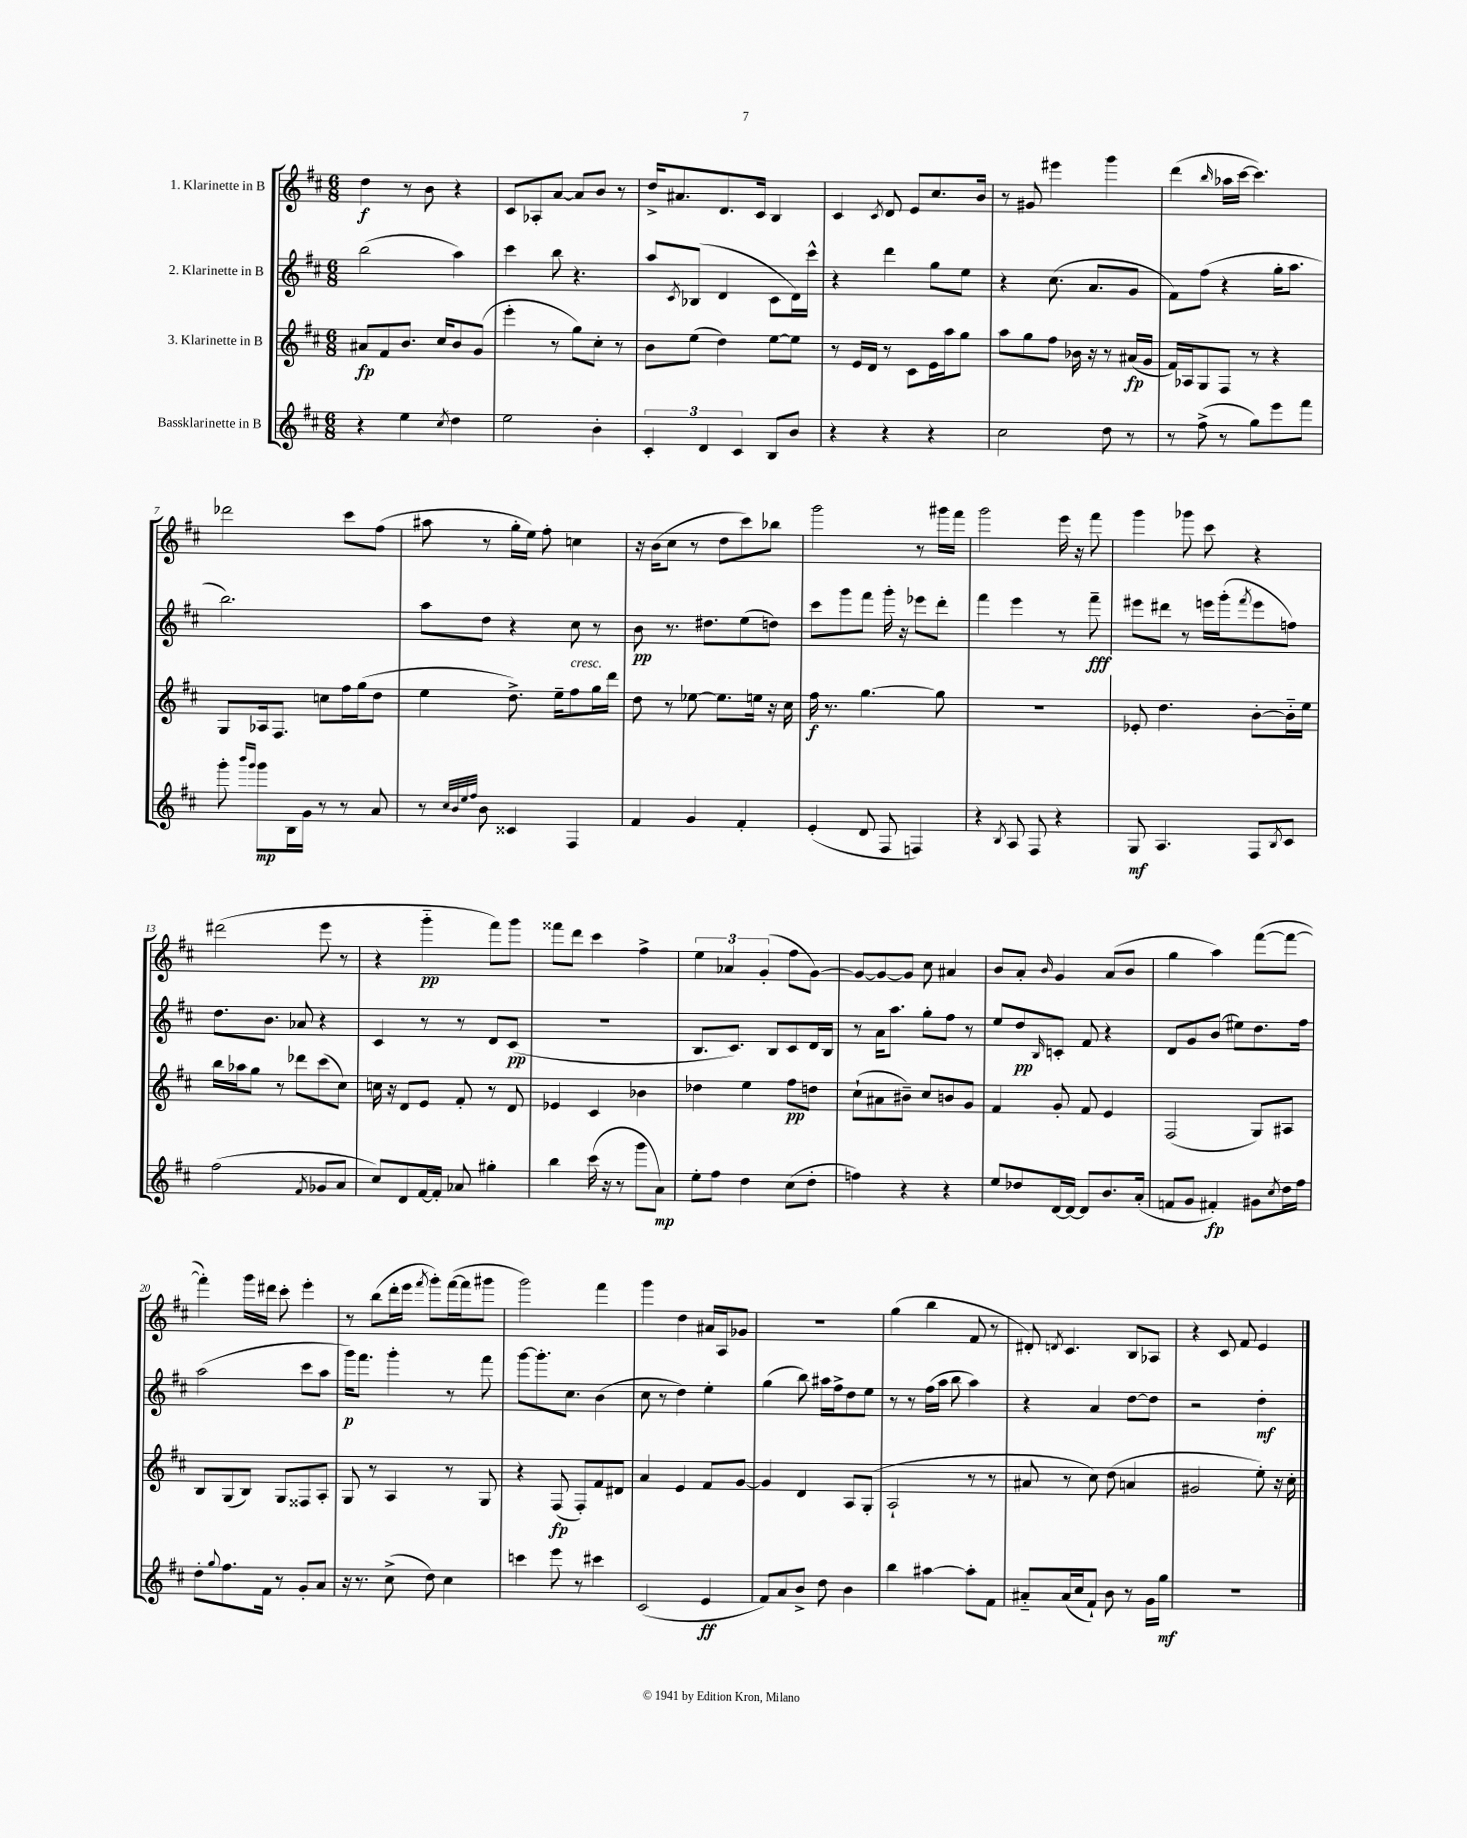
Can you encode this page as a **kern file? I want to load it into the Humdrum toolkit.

**kern	**kern	**kern	**kern
*staff4	*staff3	*staff2	*staff1
*clefG2	*clefG2	*clefG2	*clefG2
*k[f#c#]	*k[f#c#]	*k[f#c#]	*k[f#c#]
*M6/8	*M6/8	*M6/8	*M6/8
4r	8a#/L	(2bb\	4dd\
.	8f#/	.	.
4ee\	8.b/J	.	8r
.	.	.	8b\
.	16cc#/LK	.	.
8qcc#/	.	.	.
4dd\	8b/	4aa\)	4r
.	(8g/J	.	.
=	=	=	=
2ee\	4eee'\	4ccc#\	8c#/L
.	.	.	8A-'/
.	8r	8bb\	[8a/J
.	8gg\L)	4.r	8a/]L
4b'\	8cc#'\J	.	8b/J
.	8r	.	8r
=	=	=	=
6c#'/	8b\L	8aa/L	16dd^/LK
.	.	.	8.a#/
.	.	8qc#/	.
.	(8ee\J	(8B-/J	.
6d/	.	.	.
.	4dd\)	4d/	8.d/
6c#/	.	.	.
.	.	.	16c#/Jk
8B/L	[8ee\L	8c#\L	4B/
8b/J	8ee\]J	16d\L)	.
.	.	16ccc#^^\JJ	.
=	=	=	=
4r	8r	4r	4c#/
.	16e/LL	.	.
.	16d/JJ	.	.
.	.	.	8qc#/
4r	8r	4ddd\	8d/
.	8c#\L	.	8e/L
4r	16e\L	8gg\L	8.cc#/
.	16aa\J	.	.
.	8gg\J	8ee\J	.
.	.	.	16b/Jk
=	=	=	=
2cc#\	8aa\L	4r	8r
.	8gg\	.	8g#/
.	8ff#\J	(8.cc#\	4eee#\
.	16b-\	.	.
.	16r	8.a/L	.
8dd\	8r	.	4ggg\
8r	(16a#/LL	8g/J	.
.	16g/JJ	.	.
=	=	=	=
8r	16f#/LL)	8f#\L)	(4ddd\
.	16A-/J	.	.
(8ff#^\	8G/	(8ff#\J	.
.	.	.	16qqbb/
8r	8F#/J	4r	16aa-\LL
.	.	.	[16ccc#\JJ
8gg\L)	8r	.	4.ccc#\])
8eee\	4r	16gg'\LK	.
.	.	8.aa\J	.
8fff#\J	.	.	.
=	=	=	=
8ggg'\	8G/L	2.bb\)	2ddd-\
16qqbbb/LL	.	.	.
16qqggg/JJ	.	.	.
8ggg\L	16A-/k	.	.
.	8.F#/J	.	.
16B\L	.	.	.
16g\JJ	.	.	.
8r	8cc\L	.	.
8r	16ff#\L	.	8ccc#\L
.	(16gg\J	.	.
8a/	8dd\J	.	(8ff#\J
=	=	=	=
8r	4ee\	8aa\L	8aa#\
32qqcc#/LLL	.	.	.
32qqb/	.	.	.
32qqee/	.	.	.
32qqff#/JJJ	.	.	.
8b\	.	8dd\J	8r
4c##/	8.dd^\)	4r	16gg'\LL
.	.	.	16ee\JJ)
.	.	.	8ff#'\
.	16ee~\LK	.	.
4F#/	8ff#\	8cc#\	4cc\
.	16gg\L	8r	.
.	16ddd\JJ	.	.
=	=	=	=
4f#/	8dd\	8b\	16r
.	.	.	(16b\LK
.	8r	8.r	8cc#\J
4g/	[8ee-\	.	8r
.	.	8.dd#\L	.
.	8.ee-\]L	.	8dd\L
4f#'/	.	(8ee\	8ccc#\)
.	16ee\Jk	.	.
.	16r	8dd\J)	8bb-\J
.	16cc#\	.	.
=	=	=	=
(4e'/	16ff#\	8ccc#\L	2ggg\
.	8.r	.	.
.	.	8ggg\	.
8d/	[4.gg\	8fff#\J	.
8F#/	.	16ggg'\	.
.	.	16r	.
4F/)	.	8eee-\L	8r
.	8gg\]	8ddd'\J	16ggg#\LL
.	.	.	16fff#\JJ
=	=	=	=
4r	2.r	4fff#\	2ggg\
8qB/	.	.	.
8A/	.	4eee\	.
8F#/	.	.	.
4r	.	8r	16eee\
.	.	.	16r
.	.	8fff#~\	8fff#\
=	=	=	=
8G/	8e-'/	8eee#\L	4ggg\
4.A/	4.dd\	8ddd#\J	.
.	.	8r	8ggg-\
.	.	16eee\LL	8ccc#\
.	.	(16ggg'\J	.
.	.	8qfff#/	.
8F#/L	[8b'\L	8eee\	4r
8qB/	.	.	.
8c#/J	16b'~\]L	8ff\J)	.
.	16ee\JJ	.	.
=	=	=	=
(2ff#\	16bb\LL	8.dd\L	(2ddd#\
.	16aa-\J	.	.
.	8gg\J	.	.
.	.	8.b\J	.
.	8r	.	.
.	8ddd-\L	8a-/	.
8qf#/	.	.	.
8g-/L	(8ccc#\	4r	8eee\
8a/J	8cc#\J)	.	8r
=	=	=	=
8cc#/L)	16cc\	4c#/	4r
.	16r	.	.
8d/	8d/L	.	.
[16f#/L	8e/J	8r	4ggg'~\
16f#'/]JJ	.	.	.
8a-/	8f#'/	8r	.
4gg#'\	8r	8d/L	8fff#\L)
.	8d/	(8c#/J	8ggg\J
=	=	=	=
4bb\	4e-/	2.r	8fff##\L
.	.	.	8ddd\J
(16ccc#\	4c#/	.	4ccc#\
16r	.	.	.
8r	.	.	.
8ggg\L	4b-\	.	4ff#^\
8a\J)	.	.	.
=	=	=	=
8ee'\L	4dd-\	8.B/L	6ee\
8ff#\J	.	.	.
.	.	.	6a-/
.	.	8.c#/J)	.
4dd\	4ee\	.	.
.	.	.	(6g'/
.	.	8B/L	.
(8cc#\L	8ff#\L	8c#/	8ff#\L
8dd'\J	8dd\J	16d/L	[8g\J)
.	.	16B/JJ	.
=	=	=	=
4ff\)	(8cc#`\L	8r	8g/_L
.	8a#\	16a\LK	8g/_
.	.	8.aa\J	.
4r	8b#~\J)	.	8g/]J
.	8cc#/L	8gg'\L	8cc#\
4r	8b/	8ff#\J	4a#/
.	8g/J	8r	.
=	=	=	=
8ee/L	4f#/	8ee/L	8b/L
8dd-/	.	8dd/	8a'/J
.	.	16qqB/	16qqb/
[16d/L	8g'/	8c'/J	4g/
16d/_JJ	.	.	.
8d/]L	8f#/	8f#/	.
8.b/	4e/	4r	(8a/L
.	.	.	8b/J
(16a'/Jk	.	.	.
=	=	=	=
8f/L	(2F#/	8d/L	4gg\
8g/J	.	8g/	.
4f#'/)	.	(8b/J	4aa\)
.	.	8ee#\L)	.
8g#\L	8G/L)	8.dd\	([8fff#\L
8qcc#/	.	.	.
16dd\L	8A#/J	.	8fff#\_J
16ff#\JJ	.	16ff#\Jk	.
=	=	=	=
8dd'\L	8B/L	(2aa\	4fff#'\])
8qqgg/	.	.	.
8.ff#\	(8G/	.	.
.	8B/J)	.	16ggg\LL
16f#\Jk	.	.	16ddd#\JJ
8r	8G/L	.	8ccc#'\
8g'/L	8F##/	8ccc#\L	4eee'\
8a/J	8A'/J	8aa\J	.
=	=	=	=
16r	8G/	16ggg\LK)	8r
8.r	.	8.fff#\J	.
.	8r	.	(8bb\L
(8cc#^\	4A/	4ggg'\	16ddd'\L
.	.	.	16eee\JJ
.	.	.	8qfff#/
8dd\)	.	.	8ggg'\L)
4cc#\	8r	8r	([16fff#\L
.	.	.	16fff#\]J
.	8G/	8fff#\	8ggg#\J
=	=	=	=
4ccc\	4r	[8ggg\L	2ggg\)
.	.	8.ggg'\]	.
8eee\	(8F#/	.	.
.	.	8.cc#\J	.
8r	8F#'/L)	.	.
4ccc#\	8f#/	(4b\	4fff#\
.	8d#/J	.	.
=	=	=	=
(2c#/	4a/	8cc#\	4ggg\
.	.	8r	.
.	4e/	4dd\)	4dd\
4e/	8f#/L	4ee'\	16a#/LL
.	.	.	16A/J
.	[8g/J	.	8g-/J
=	=	=	=
8f#/L)	4g/]	(4gg\	2.r
8a/	.	.	.
8b^/J	4d/	8bb\)	.
8dd\	.	16aa#\LL	.
.	.	16ff#^\J	.
4b\	8A/L	8dd\	.
.	(8G'/J	8ee\J	.
=	=	=	=
4bb\	2A`/	8r	(4gg\
.	.	8r	.
[4aa#\	.	(16ff#\LL	4bb\
.	.	16aa\JJ	.
.	.	8bb\	.
8aa#'\]L	8r	4aa\)	8f#/
8f#\J	8r	.	8r
=	=	=	=
8a#'~/L	8a#/	4r	8d#'/)
.	.	.	8qd/
(16a#/L	8r	.	4.c#/
16cc#/J	.	.	.
8f#`/J)	8cc#\)	4a/	.
8b\	(8dd\	.	.
8r	4a/	[8dd\L	8B/L
16g\LL	.	8dd\]J	8A-/J
16gg\JJ	.	.	.
=	=	=	=
2.r	2g#/	2r	4r
.	.	.	8c#/
.	.	.	8f#/
.	8ee'\)	4dd'\	4e/
.	16r	.	.
.	16cc#'\	.	.
==	==	==	==
*-	*-	*-	*-
